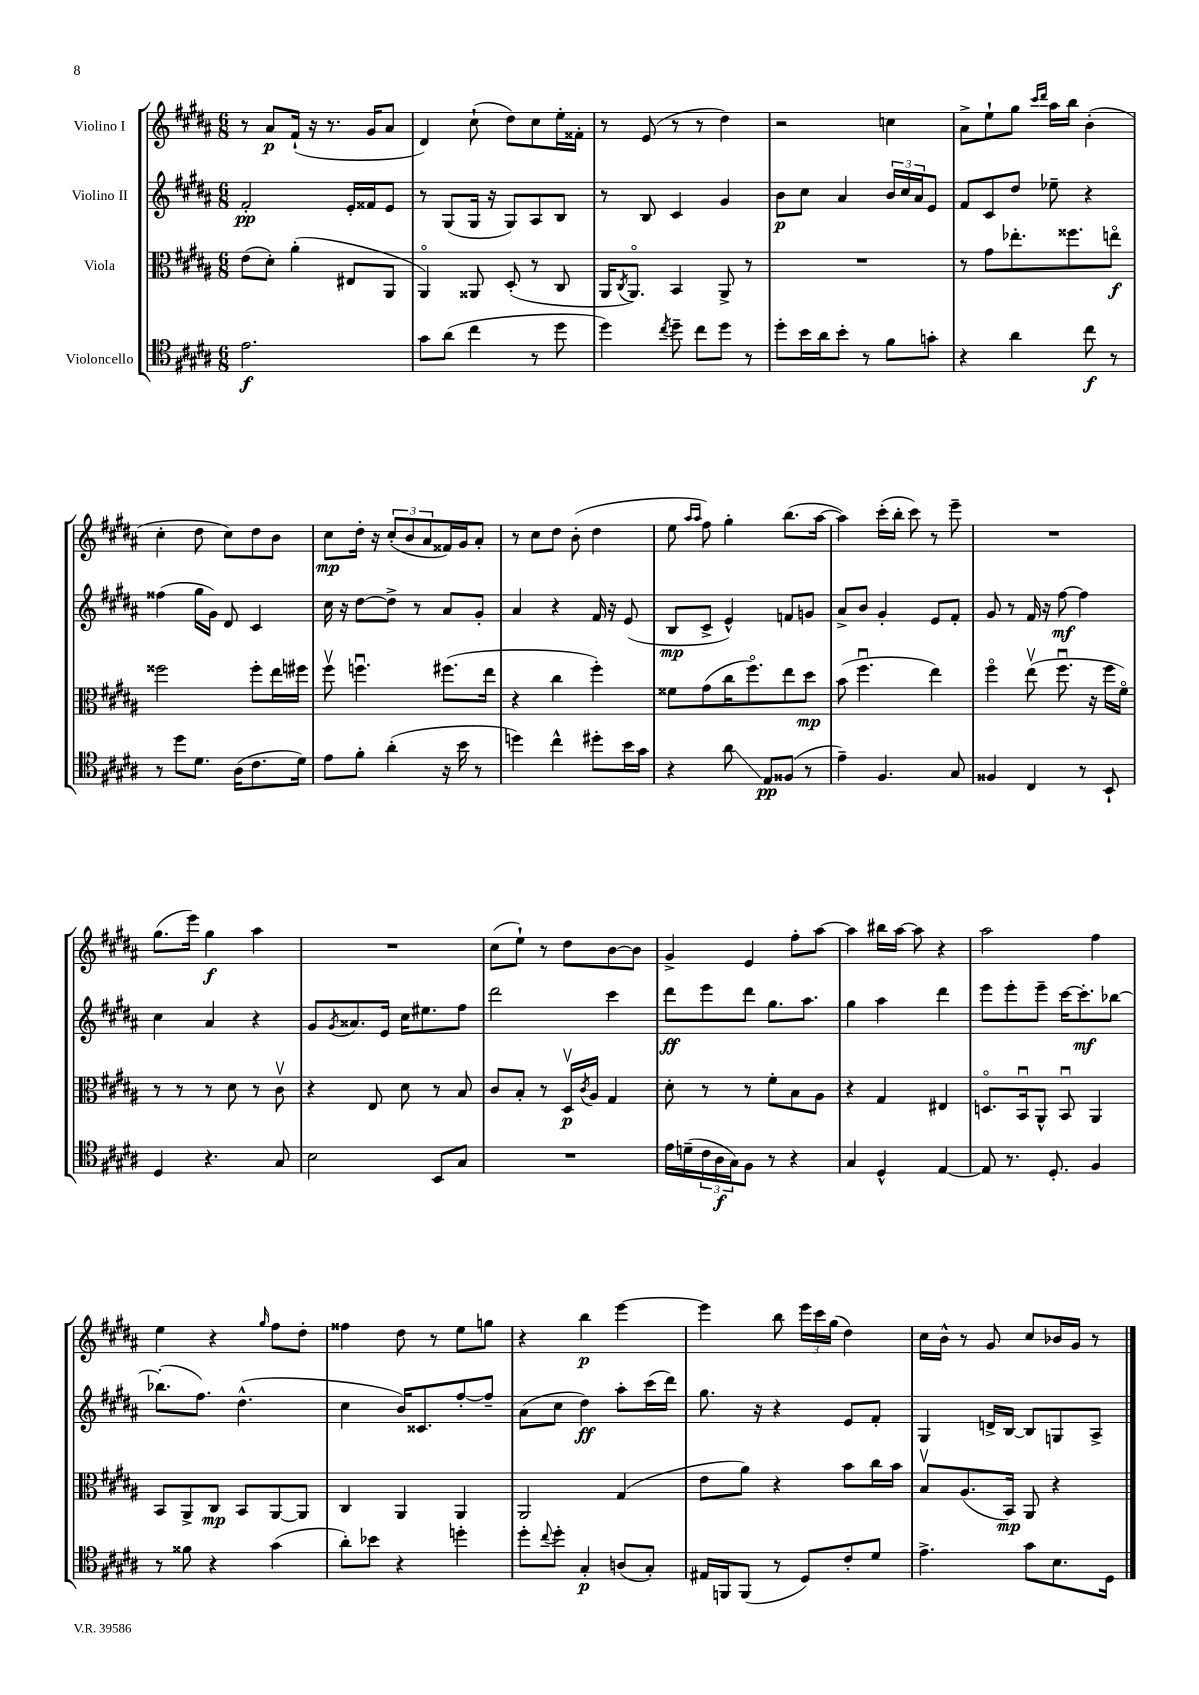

**kern	**kern	**kern	**kern
*staff4	*staff3	*staff2	*staff1
*clefC4	*clefC3	*clefG2	*clefG2
*k[f#c#g#d#a#]	*k[f#c#g#d#a#]	*k[f#c#g#d#a#]	*k[f#c#g#d#a#]
*M6/8	*M6/8	*M6/8	*M6/8
2.e\	(8e\L	2f#'/	8r
.	8d#'\J)	.	8a#/L
.	(4a#'\	.	(16f#`/Jk
.	.	.	16r
.	.	.	8.r
.	8E#/L	16e'/LL	.
.	.	16f##/J	16g#/LK
.	8AA#/J	8e/J	8a#/J
=	=	=	=
8g#\L	4AA#o/)	8r	4d#/)
(8a#\J	.	(8G#/L	.
4cc#\	8AA##/	16G#/Jk	(8cc#`\
.	.	16r	.
.	(8D#'/	8G#/L)	8dd#\L)
8r	8r	8A#/	8cc#\
8dd#\	8C#/	8B/J	16ee'\L
.	.	.	16f##'\JJ
=	=	=	=
4dd#\)	16AA#/LK	8r	8r
.	8qC#/	.	.
.	8.AA#o/J)	.	.
.	.	8B/	(8e/
8qcc#/	.	.	.
8dd#~\	4BB/	4c#/	8r
8cc#\L	.	.	8r
8dd#\J	8AA#^/	4g#/	4dd#\)
8r	8r	.	.
=	=	=	=
8dd#'\L	2.r	8b\L	2r
16b\L	.	8cc#\J	.
16a#\J	.	.	.
8b'\J	.	4a#/	.
8r	.	.	.
8f#\L	.	24b/LL	4cc\
.	.	24cc#/	.
.	.	24a#/J	.
8g'\J	.	8e/J	.
=	=	=	=
4r	8r	8f#/L	8a#^\L
.	8g#\L	8c#/	8ee`\
4a#\	8.ee-'\	8dd#/J	8gg#\J
.	.	.	16qqccc#/LL
.	.	.	16qqddd#/JJ
.	.	8ee-~\	16aa#\LL
.	8.ff##\	.	16bb\JJ
8cc#\	.	4r	(4b'\
8r	8eeo\J	.	.
=	=	=	=
8r	2ff##\	(4ff##\	4cc#'\
8dd#\L	.	.	.
8.d#\J	.	16gg#\LL	8dd#\
.	.	16g#\JJ)	.
.	.	8d#/	8cc#\L)
(16A#\LK	.	.	.
8.c#\	8ff##'\L	4c#/	8dd#\
.	16ee\L	.	8b\J
16d#\Jk)	16ff#\JJ	.	.
=	=	=	=
8e\L	8ff#v\	16cc#\	8cc#\L
.	.	16r	.
8f#'\J	4.ffu\	[8dd#\L	16dd#'\Jk
.	.	.	16r
(4a#'\	.	8dd#^\]J	(12cc#'/L
.	.	.	12b/
.	.	8r	.
.	.	.	12a#/
16r	(8.ff#\L	8a#/L	16f##/L)
16b\	.	.	16g#/J
8r	.	8g#'/J	8a#'/J
.	16ee\Jk	.	.
=	=	=	=
4dd\)	4r	4a#/	8r
.	.	.	8cc#\L
4cc#^^\	4cc#\	4r	8dd#\J
.	.	.	(8b'\
8dd#'\L	4ff#'\)	16f#/	4dd#\
.	.	16r	.
16b\L	.	(8e/	.
16g#\JJ	.	.	.
=	=	=	=
4r	8f##\L	8B/L	8ee\
.	.	.	16qqaa#/LL
.	.	.	16qqaa#/JJ
.	(8g#\	8c#^/J	8ff#\)
8a#\	16cc#\K	4e^^/)	4gg#'\
.	8.ff#o\)	.	.
8E/L	.	.	.
(8F##/J	8ee\	8f/L	(8.bb\L
8r	8dd#\J	8g/J	.
.	.	.	[16aa#\Jk
=	=	=	=
4e~\)	(8b\	8a#^/L	4aa#\])
.	4.ff#u\	8b/J	.
4.F#/	.	4g#'/	(16ccc#'\LL
.	.	.	16bb'\JJ
.	.	.	8ccc#\)
.	4ee\)	8e/L	8r
8G#/	.	8f#'/J	8eee~\
=	=	=	=
4F##/	4ff#o\	8g#/	2.r
.	.	8r	.
4C#/	(8eev\	16f#/	.
.	.	16r	.
.	8.ff#u\	[8ff#\	.
8r	.	4ff#\]	.
.	16r	.	.
8BB`/	16ff#\LL	.	.
.	16f#o\JJ)	.	.
=	=	=	=
4D#/	8r	4cc#\	(8.gg#\L
.	8r	.	.
.	.	.	16eee\Jk)
4.r	8r	4a#/	4gg#\
.	8d#\	.	.
.	8r	4r	4aa#\
8G#/	8c#v\	.	.
=	=	=	=
2B\	4r	8g#/L	2.r
.	.	8qg#/	.
.	.	8.a##/	.
.	8E/	.	.
.	.	16e/Jk	.
.	8d#\	16cc#\LK	.
.	.	8.ee#\	.
8BB/L	8r	.	.
8G#/J	8B/	8ff#\J	.
=	=	=	=
2.r	8c#/L	2ddd#\	(8cc#\L
.	8B'/J	.	8ee`\J)
.	8r	.	8r
.	16D#v/LL	.	8dd#\L
.	8qc#/	.	.
.	16A#/JJ	.	.
.	4G#/	4ccc#\	[8b\
.	.	.	8b\]J
=	=	=	=
16e\LL	8d#'\	8ddd#\L	4g#^/
(16d~\	.	.	.
24c#\	8r	8eee\	.
24A#\	.	.	.
24G#\J)	.	.	.
8F#\J	8r	8ddd#\J	4e/
8r	8f#'\L	8.gg#\L	.
4r	8B\	.	8ff#'\L
.	.	8.aa#\J	.
.	8A#\J	.	[8aa#\J
=	=	=	=
4G#/	4r	4gg#\	4aa#\]
4D#^^/	4G#/	4aa#\	16bb#\LL
.	.	.	[16aa#\JJ
.	.	.	8aa#\]
[4E/	4E#/	4ddd#\	4r
=	=	=	=
8E/]	8.Do/L	8eee\L	2aa#\
8.r	.	8eee'\	.
.	16BBu/k	.	.
.	8AA#^^/J	8eee~\J	.
8.D#'/	.	.	.
.	8BBu/	[16ccc#\LK	.
.	.	8.ccc#'\]	.
4F#/	4AA#/	.	4ff#\
.	.	[8bb-\J	.
=	=	=	=
8r	8BB/L	(8.bb-'\]L	4ee\
8f##\	8AA#^/	.	.
.	.	8.ff#\J)	.
4r	8C#/J	.	4r
.	8BB/L	(4.dd#^^\	.
.	.	.	16qqgg#/
(4g#\	[8AA#/	.	8ff#\L
.	8AA#/]J	.	8dd#'\J
=	=	=	=
8a#'\L)	4C#/	4cc#\	4ff##\
8b-\J	.	.	.
4r	4AA#/	16b/LK)	8dd#\
.	.	8.c##/	.
.	.	.	8r
4dd'\	4AA#/	[8ff#'/	8ee\L
.	.	8ff#~/]J	8gg\J
=	=	=	=
8dd#'\L	2AA#/	(8a#\L	4r
8qqcc#/	.	.	.
8dd#'\J	.	8cc#\J	.
4G#'/	.	4dd#\)	4bb\
(8A/L	(4G#/	8aa#'\L	[4eee\
8G#'/J)	.	(16ccc#\L	.
.	.	16ddd#\JJ)	.
=	=	=	=
16E#/LL	8e\L	8.gg#\	4eee\]
16FF/J	.	.	.
(8FF/J	8a#\J)	.	.
.	.	16r	.
8r	4r	4r	8bb\
8D#/L)	.	.	24eee\LL
.	.	.	24ccc#\
.	.	.	(24gg#\JJ
8c#'/	8b\L	8e/L	4dd#\)
8d#/J	16cc#\L	8f#'/J	.
.	16b\JJ	.	.
=	=	=	=
4.e^\	8Bv/L	4G#/	16cc#\LL
.	.	.	16b^^\JJ
.	(8.A#/	.	8r
.	.	16d^/LL	8g#/
.	16BB/Jk)	[16B/JJ	.
8g#\L	8AA#/	8B/]L	8cc#/L
8.B\	4r	8G/	16b-/L
.	.	.	16g#/JJ
.	.	8A#^/J	8r
16D#\Jk	.	.	.
==	==	==	==
*-	*-	*-	*-
